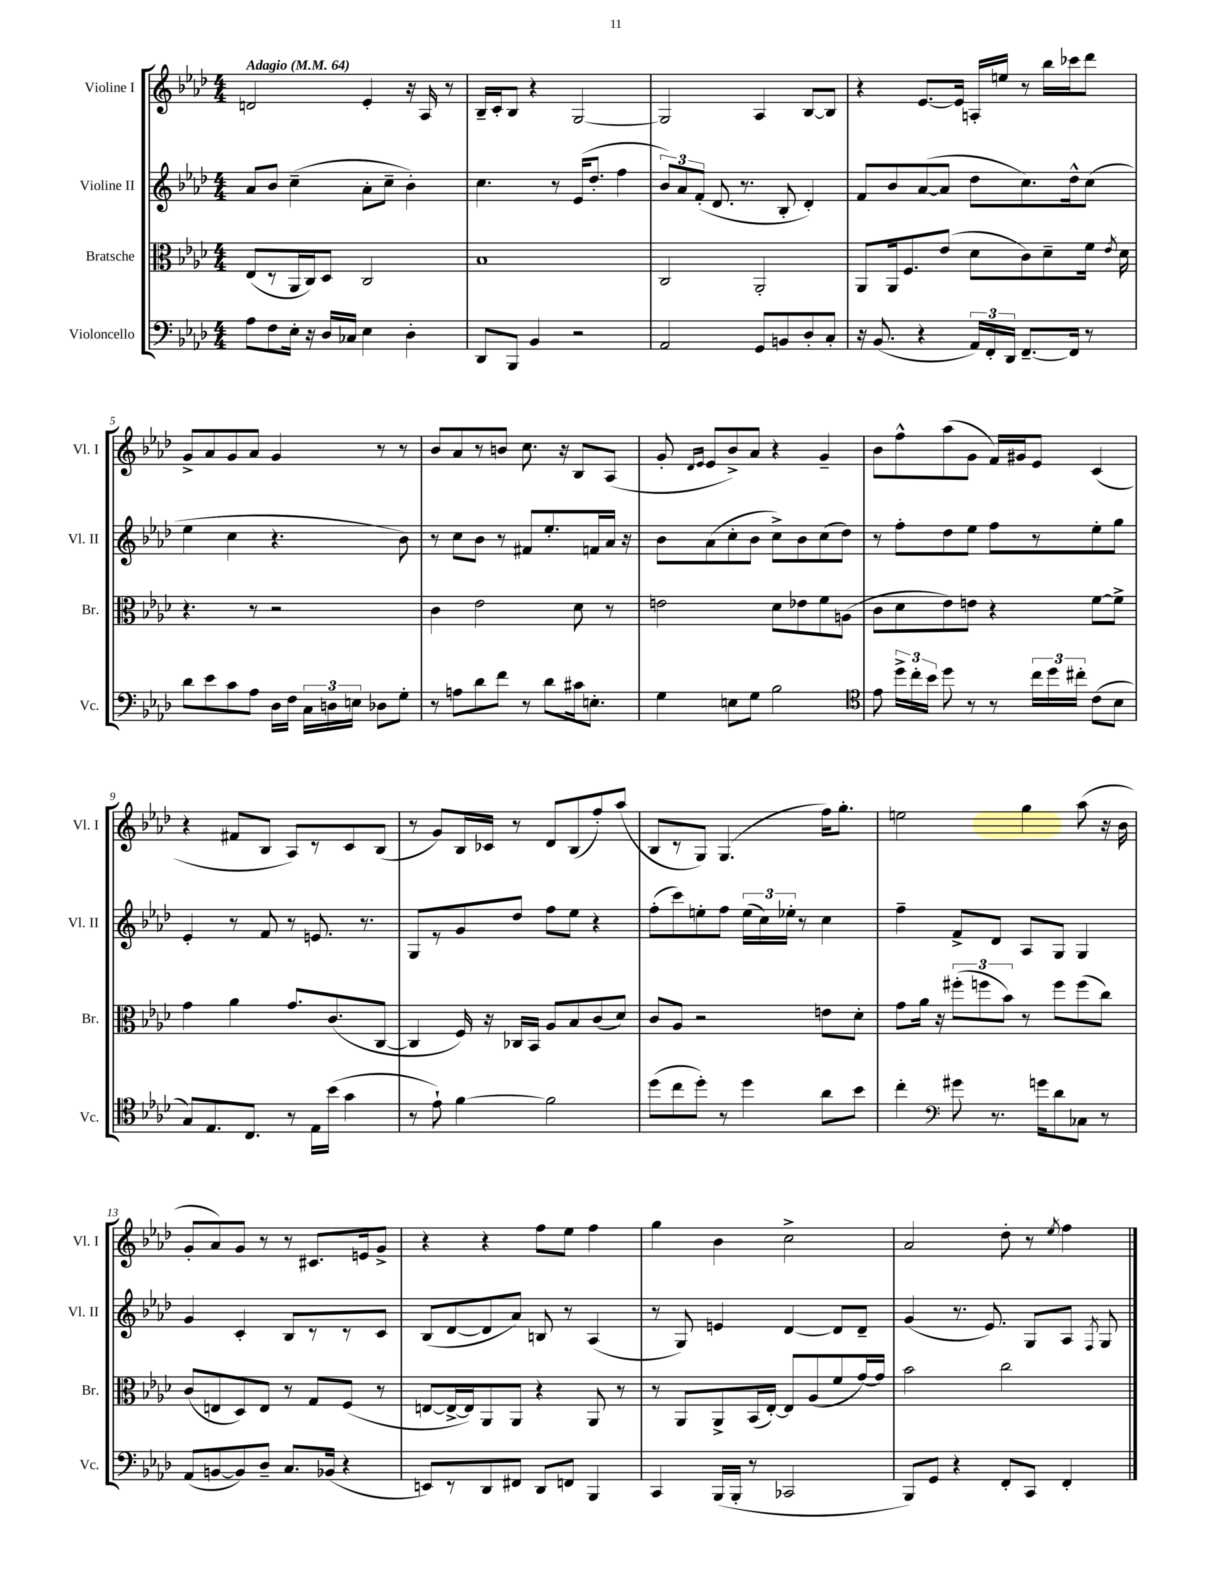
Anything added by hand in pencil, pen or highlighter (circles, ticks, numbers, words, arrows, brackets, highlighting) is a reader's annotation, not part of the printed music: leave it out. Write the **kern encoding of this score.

**kern	**kern	**kern	**kern
*part4	*part3	*part2	*part1
*staff4	*staff3	*staff2	*staff1
*I"Violoncello	*I"Bratsche	*I"Violine II	*I"Violine I
*I'Vc.	*I'Br.	*I'Vl. II	*I'Vl. I
*clefF4	*clefC3	*clefG2	*clefG2
*k[b-e-a-d-]	*k[b-e-a-d-]	*k[b-e-a-d-]	*k[b-e-a-d-]
*M4/4	*M4/4	*M4/4	*M4/4
*MM64	*MM64	*MM64	*MM64
=1	=1	=1	=1
!	!	!	!LO:TX:a:B:t=Adagio
8A-\L	(8E-/L	8a-/L	2dn/
8F\	8r	8b-/J	.
16E-'\Jk	16AA-/L	(4cc~\	.
16r	16C/J)	.	.
16D-/LL	8D-/J	.	.
16C-X/JJ	.	.	.
4E-\	2C/	8a-'\L	4e-'/
.	.	8cc~\J	.
4D-'\	.	4b-'\)	16r
.	.	.	16A-/
.	.	.	8r
=2	=2	=2	=2
8DD-/L	1B-	4.cc\	16B-~/LL
.	.	.	16c'/J
8BBB-/J	.	.	8B-/J
4BB-/	.	.	4r
.	.	8r	.
2r	.	(16e-/KL	[2G/
.	.	8.dd-'/J	.
.	.	4ff\	.
=3	=3	=3	=3
2AA-/	2C/	12b-/L)	2G/]
.	.	12a-/	.
.	.	(12f'/J	.
.	.	8.d-/	.
.	.	8.r	.
8GG/L	2AA-'/	.	4A-/
8BBn/	.	8B-'/	.
8D-'/	.	4d-'/)	[8B-/L
8C'/J	.	.	8B-/J]
=4	=4	=4	=4
16r	8AA-/L	8f/L	4r
(8.BB-/	.	.	.
.	16AA-/k	8b-/	.
.	8.F/	.	.
4r	.	([8a-/	[8.e-/L
.	(8e-/J	8a-/J]	.
.	.	.	16e-/Jk]
24AA-/LL)	8d-\L	8dd-\L	16An'/LL
24FF'/	.	.	.
.	.	.	16een/JJ
24DD-/JJ	.	.	.
[8.FF~/L	8c\)	8.cc\)	8r
.	8d-~\	.	16bb-\LL
16FF/Jk]	.	16dd-^^\k	16ccc-X\J
8r	16f\Jk	(8cc\J	8ddd-\J
.	8qe-/	.	.
.	16d-\	.	.
!!LO:LB:g=z
=5	=5	=5	=5
8d-\L	4.r	4ee-\	8g^/L
8e-\	.	.	8a-/
8c\	.	4cc\	8g/
8A-\J	8r	.	8a-/J
16D-\LL	2r	4.r	4g/
16F\JJ	.	.	.
24C\LL	.	.	.
24Dn\	.	.	.
24En\JJ	.	.	.
8D-X\L	.	.	8r
8G'\J	.	8b-\)	8r
=6	=6	=6	=6
8r	4c\	8r	8b-/L
8An\L	.	8cc\L	8a-/
8d-\	2e-\	8b-\J	8r
8f\J	.	8r	8bn/J
8r	.	8f#X/L	8.cc\
8d-\L	.	8.ee-'/	.
.	.	.	16r
16c#X\k	8d-\	.	8B-/L
8.En'\J	.	16fn/L	.
.	8r	16a-/JJ	(8A-/J
.	.	16r	.
=7	=7	=7	=7
4G\	2en\	8b-\L	8g'/
.	.	.	16qqd-/LL
.	.	.	16qqe-/JJ
.	.	(8a-\	8e-/L
8En\L	.	8cc'\	8b-^/)
8G\J	.	8b-\J	8a-/J
2B-\	8d-\L	8cc^\L)	4r
.	8e-X\	8b-\	.
.	8f\	(8cc\	4g~/
.	(8An\J	8dd-\J)	.
=8	=8	=8	=8
*clefC4	*	*	*
8e-\	8c\L	8r	8b-\L
24dd-^\LL	8d-\	8ff'\L	8ff^^\
24cc'\	.	.	.
24b-\JJ	.	.	.
8dd-\	8e-\)	8dd-\	(8aa-\
8r	8en\J	8ee-\J	8g\J
8r	4r	8ff\L	16f/LL)
.	.	.	16g#X/J
24cc\LL	.	8r	8e-/J
24dd-\	.	.	.
24cc#X'\JJ	.	.	.
(8c\L	[8f\L	8ee-'\	(4c/
8B-\J	8f^\J]	8gg\J	.
!!LO:LB:g=z
=9	=9	=9	=9
8G/L)	4g\	4e-'/	4r
8.E-/	.	.	.
.	4a-\	8r	8f#X/L
8.C/J	.	.	.
.	.	8f/	8B-/J
8r	8.g/L	8r	8A-/L)
16E-\LL	.	8.en/	8r
(16b-\JJ	(8.c/	.	.
4g\	.	.	8c/
.	.	8.r	.
.	[8C/J	.	(8B-/J
=10	=10	=10	=10
8r	4C/]	8G/L	8r
8e-`\)	.	8r	8g/L)
[4f\	16F/)	8g/	16B-/L
.	16r	.	16c-X/JJ
.	16C-X/LL	8dd-/J	8r
.	16BB-/JJ	.	.
2f\]	8A-/L	8ff\L	8d-/L
.	8B-/	8ee-\J	(8B-/
.	(8c/	4r	8ff'/)
.	8d-/J)	.	(8aa-/J
=11	=11	=11	=11
(8dd-\L	8c/L	(8ff'\L	8B-/L
8cc\	8A-/J	8ccc\)	8r
8dd-'\J)	2r	8een'\	8G/J)
8r	.	8ff\J	(4.G/
4dd-\	.	(24ee\LL	.
.	.	24cc\)	.
.	.	24ee-X'\JJ	.
.	.	8r	.
8a-\L	8en\L	4cc\	16ff\KL)
.	.	.	8.gg'\J
8b-\J	8d-'\J	.	.
=12	=12	=12	=12
4cc'\	8g\L	4ff~\	2een\
.	16a-\Jk	.	.
.	16r	.	.
*clefF4	*	*	*
8g#X\	(12ff#X'\L	8f^/L	.
.	12ffn\	.	.
8.r	.	8d-/J	.
.	12b-\J)	.	.
.	8r	8A-/L	4gg\
16gn\KL	.	.	.
8d-\	8ff\L	8G/J	.
8C-X\J	(8ff\	4G/	(8aa-\
8r	8cc\J)	.	16r
.	.	.	16b-\
!!LO:LB:g=z
=13	=13	=13	=13
(8AA-/L	(8c/L	4g/	8g'/L
[8BBn/	8En/	.	8a-/)
8BB/])	8D-/)	4c'/	8g/J
8D-~/J	8E/J	.	8r
8.C/L	8r	8B-/L	8r
.	8G/L	8r	8.c#X/L
(16BB-X/Jk	.	.	.
4r	(8F/J	8r	.
.	.	.	16en/k
.	8r	8c/J	8g^/J
=14	=14	=14	=14
8EEn/L)	[8En/L	(8B-/L	4r
8r	16E^/L_	[8d-/	.
.	16E/J])	.	.
8DD-/	8AA-/	8d-/]	4r
8FF#X/J	8AA-/J	8a-/J)	.
8DD-/L	4r	8Bn/	8ff\L
8FFn/J	.	8r	8ee-\J
4BBB-/	8AA-/	(4A-/	4ff\
.	8r	.	.
=15	=15	=15	=15
4CC/	8r	8r	4gg\
.	8AA-/L	8G/)	.
(16BBB-/LL	8AA-^/	4en/	4b-\
16BBB-'/JJ	.	.	.
8r	(16BB-/L	.	.
.	[16E-'/JJ)	.	.
2CC-X/	8E-/L]	[4d-/	2cc^\
.	(8A-/	.	.
.	8f/	8d-/L]	.
.	[16g/L)	8d-~/J	.
.	16g/JJ]	.	.
=16	=16	=16	=16
8BBB-/L)	2b-\	(4g/	2a-/
8GG/J	.	.	.
4r	.	8.r	.
.	.	8.e-/)	.
8FF'/L	2cc\	.	8dd-'\
8CC/J	.	8G/L	8r
.	.	.	8qee-/
4FF'/	.	8A-/J	4ff\
.	.	8qF/	.
.	.	8G/	.
==	==	==	==
*-	*-	*-	*-
